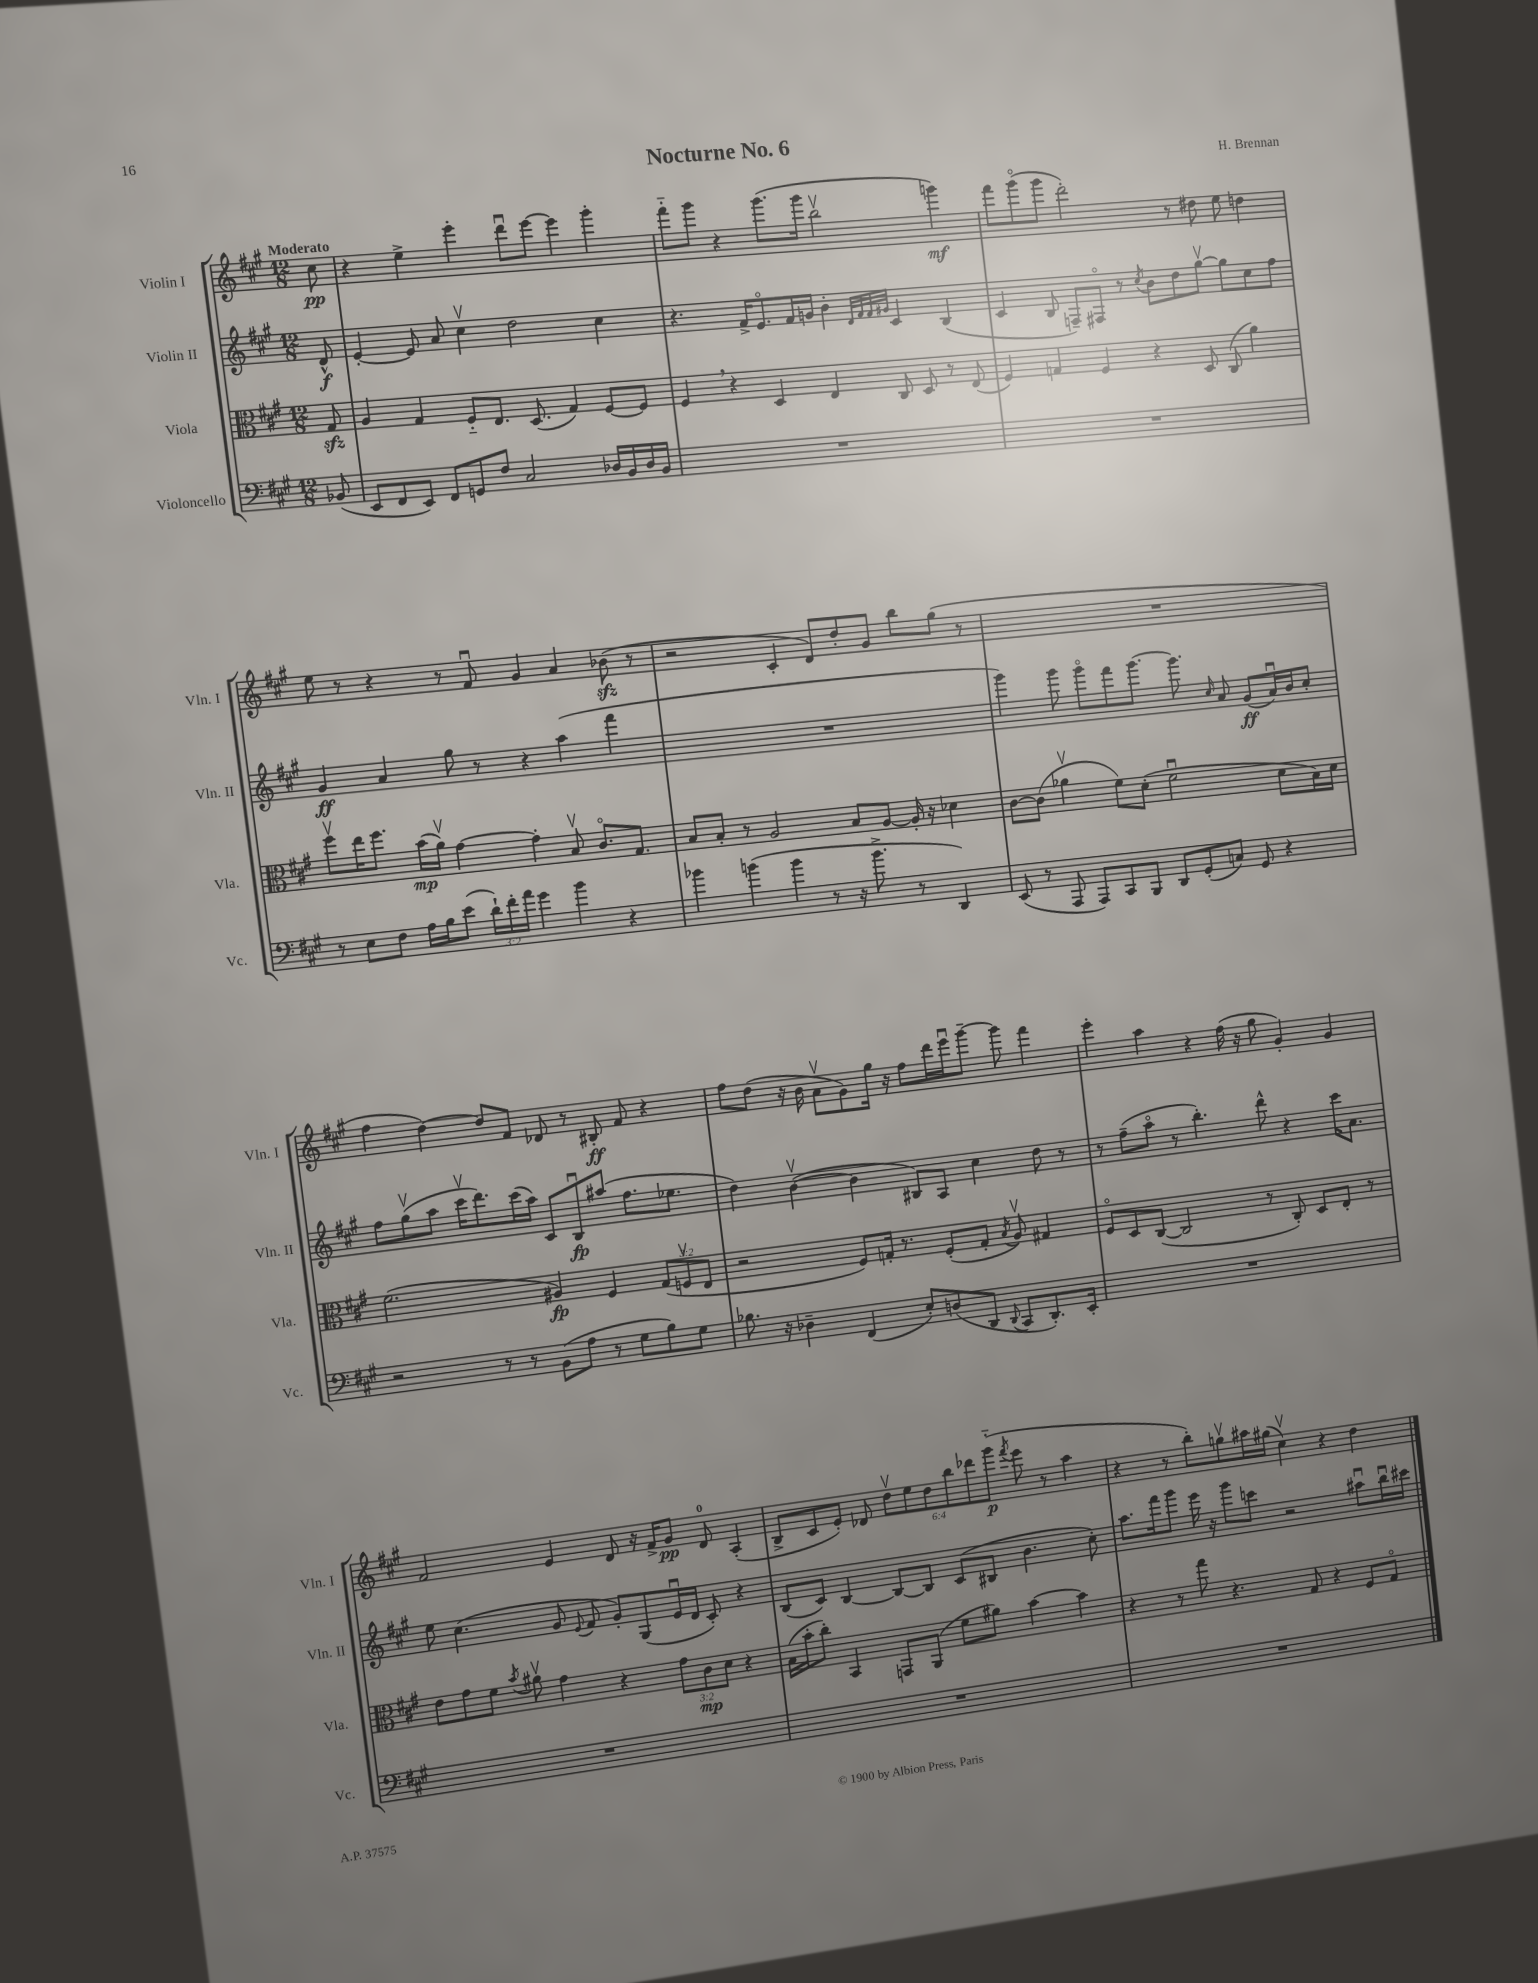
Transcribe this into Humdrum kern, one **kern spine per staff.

**kern	**kern	**kern	**kern
*staff4	*staff3	*staff2	*staff1
*clefF4	*clefC3	*clefG2	*clefG2
*k[f#c#g#]	*k[f#c#g#]	*k[f#c#g#]	*k[f#c#g#]
*M12/8	*M12/8	*M12/8	*M12/8
(8BB-	8G#	8d^^	8cc#
=	=	=	=
8EE	4A	[4e'	4r
8FF#	.	.	.
8EE)	4G#	8e]	4ee^
8FF#	.	8a	.
8GG	8F#'~	4cc#v	4eee'
8F#	8.E	.	.
2C#	.	2dd	8dddu
.	(8.D	.	.
.	.	.	[8eee
.	4G#)	.	4eee]
16D-	[8F#	4cc#	4ggg#'
16BB	.	.	.
16D-	8F#]	.	.
16BB	.	.	.
=	=	=	=
1.r	4F#	4.r	8fff#'~
.	.	.	8ggg#
.	4r	.	4r
.	.	16f#^	.
.	.	8.eo	.
.	4D	.	(8.ggg#
.	.	16f#	.
.	.	16g	16ggg#
.	4E	4b'	2bbv
.	.	32qqd	.
.	.	32qqf#	.
.	.	32qqf#	.
.	.	32qqg#	.
.	8C#	4c#	.
.	8D	.	.
.	8r	(4B	4ggg)
.	(8E	.	.
=	=	=	=
1.r	4F#)	4c#	8fff#
.	.	.	(8ggg#o
.	4G	8B	8ggg#
.	.	8F~)	2ddd')
.	4F#	8F#o	.
.	.	8r	.
.	.	8qcc#	.
.	4r	8b	.
.	.	8dd	8r
.	8D	[8gg#v	8dd#
.	(8C#	8gg#]	8ee
.	4a)	8cc#	4dd
.	.	8ff#	.
=	=	=	=
8r	8ff#v	4g#	8ee
8E	16ee	.	8r
.	8.ff#	.	.
8F#	.	4a	4r
16A	(16b	.	.
16B	16av)	.	.
(8e	[4g#	8gg#	8r
24d`)	.	8r	8f#u
24f#'	.	.	.
24a	.	.	.
4g#	4g#']	4r	4g#
4b	8Bv	(4aa	4a
.	8.c#o	.	.
4r	.	4fff#	(8b-
.	8.G#	.	.
.	.	.	8r
=	=	=	=
4b-	8B	1.r	2r
.	8B'	.	.
(4b	8r	.	.
.	2A	.	.
4b	.	.	4c#'
8r	.	.	8d)
16r	8B	.	8dd'
8.b^	.	.	.
.	[8A	.	8g#
8r	16A']	.	8bb
.	16r	.	.
4DD)	4d-	.	(8gg#
.	.	.	8r
=	=	=	=
(8EE	[8c#	4ggg#)	1.r
8r	(8c#]	.	.
8AAA	4a-v	8ggg#	.
8AAA)	.	8ggg#o	.
8CC#	8f#)	8fff#	.
8BBB	(8d'	[8.ggg#	.
8DD	2f#u	.	.
.	.	8.ggg#]	.
(8GG#'	.	.	.
.	.	16qqcc#	.
8C)	.	8a	.
8GG#	.	(8g#	.
4r	8d	16au)	.
.	.	16b	.
.	16B)	8cc#'	.
.	16d	.	.
=	=	=	=
2r	(2.f#	8ff#	4ff#
.	.	(8gg#v	.
.	.	8aa	[4dd)
.	.	16ccc#v	.
.	.	8.ddd)	.
8r	.	.	8dd]
8r	.	(16ccc#	8f#
.	.	16aa)	.
(8BB	4A#)	8c#	8d-
8A	.	8Bu	8r
8r	4F#	(8aa#	8B#'
8G#	.	8.ff#	8f#
8B)	(12G#	.	4r
.	.	8.ee-	.
.	12Fv	.	.
8G#	.	.	.
.	12E	.	.
=	=	=	=
8.B-	2r	4dd)	8ff#
.	.	.	(8dd
16r	.	.	.
4D-~	.	([4bv	16r
.	.	.	16b
.	.	.	8av
(4FF#	8F#)	4b]	8g#)
.	16G'	.	16gg#
.	8.r	.	16r
8E')	.	8B#)	8ff#
(8D	(8F#'	8A	16ddd
.	.	.	16eeeu
8DD	8G'	4cc#	[8ggg#~
8qqDD	8qB	.	.
8CC#	8Av)	.	8ggg#]
8.DD')	4G#	8dd	4fff#
.	.	8r	.
16EE'	.	.	.
=	=	=	=
1.r	8F#o	8r	4eee'
.	8D	(8ff#~	.
.	([8C#	8aao	4aa
.	2C#]	8r	.
.	.	4.bb')	4r
.	.	.	(16ff#
.	.	.	16r
.	8r	8ddd^^	8gg#
.	8C#')	4r	4g#')
.	8D	.	.
.	8E'	16ccc#	4g#
.	.	8.a	.
.	8r	.	.
=	=	=	=
1.r	8e	8ee	2f#
.	8g#	(4.cc#	.
.	8f#	.	.
.	8qb	.	.
.	8a#v	.	.
.	4g#	8g#	4e
.	.	8qqe	.
.	.	8f#	.
.	4r	8g#')	8d
.	.	(8G#	16r
.	.	.	16f#^
.	12g#	16eu	8g#
.	.	16d	.
.	12c#	.	.
.	.	8c#')	8d
.	12d	.	.
.	4r	4r	(4A'
=	=	=	=
1.r	(16B	(8B	8B^
.	16b'	.	.
.	8cc#')	8c#)	8c#
.	4BB	[4B	8e')
.	.	.	8d-
.	8GG	8B_	12ddv
.	.	.	12ee
.	(8AA	8B]	.
.	.	.	12dd
.	8f#	(8c#	12bb
.	.	.	12ddd-
.	8a#)	8B#	.
.	.	.	(12ggg#'~
.	.	.	8qfff#
.	[4b	4.b	8eee
.	.	.	8r
.	4b]	.	4aa
.	.	8cc#')	.
=	=	=	=
1.r	4r	8.aa	4r
.	.	16fff#	.
.	8r	8ggg#	8r
.	8gg#	16eee	8bb')
.	.	16r	.
.	4.r	8ggg#	8ggv
.	.	8ccc	16aa#
.	.	.	(16gg#
.	.	2r	4cc#v)
.	8G#	.	.
.	4r	.	4r
.	8F#	8aa#u	4dd
.	8G#o	16bbu	.
.	.	16ccc#	.
==	==	==	==
*-	*-	*-	*-
